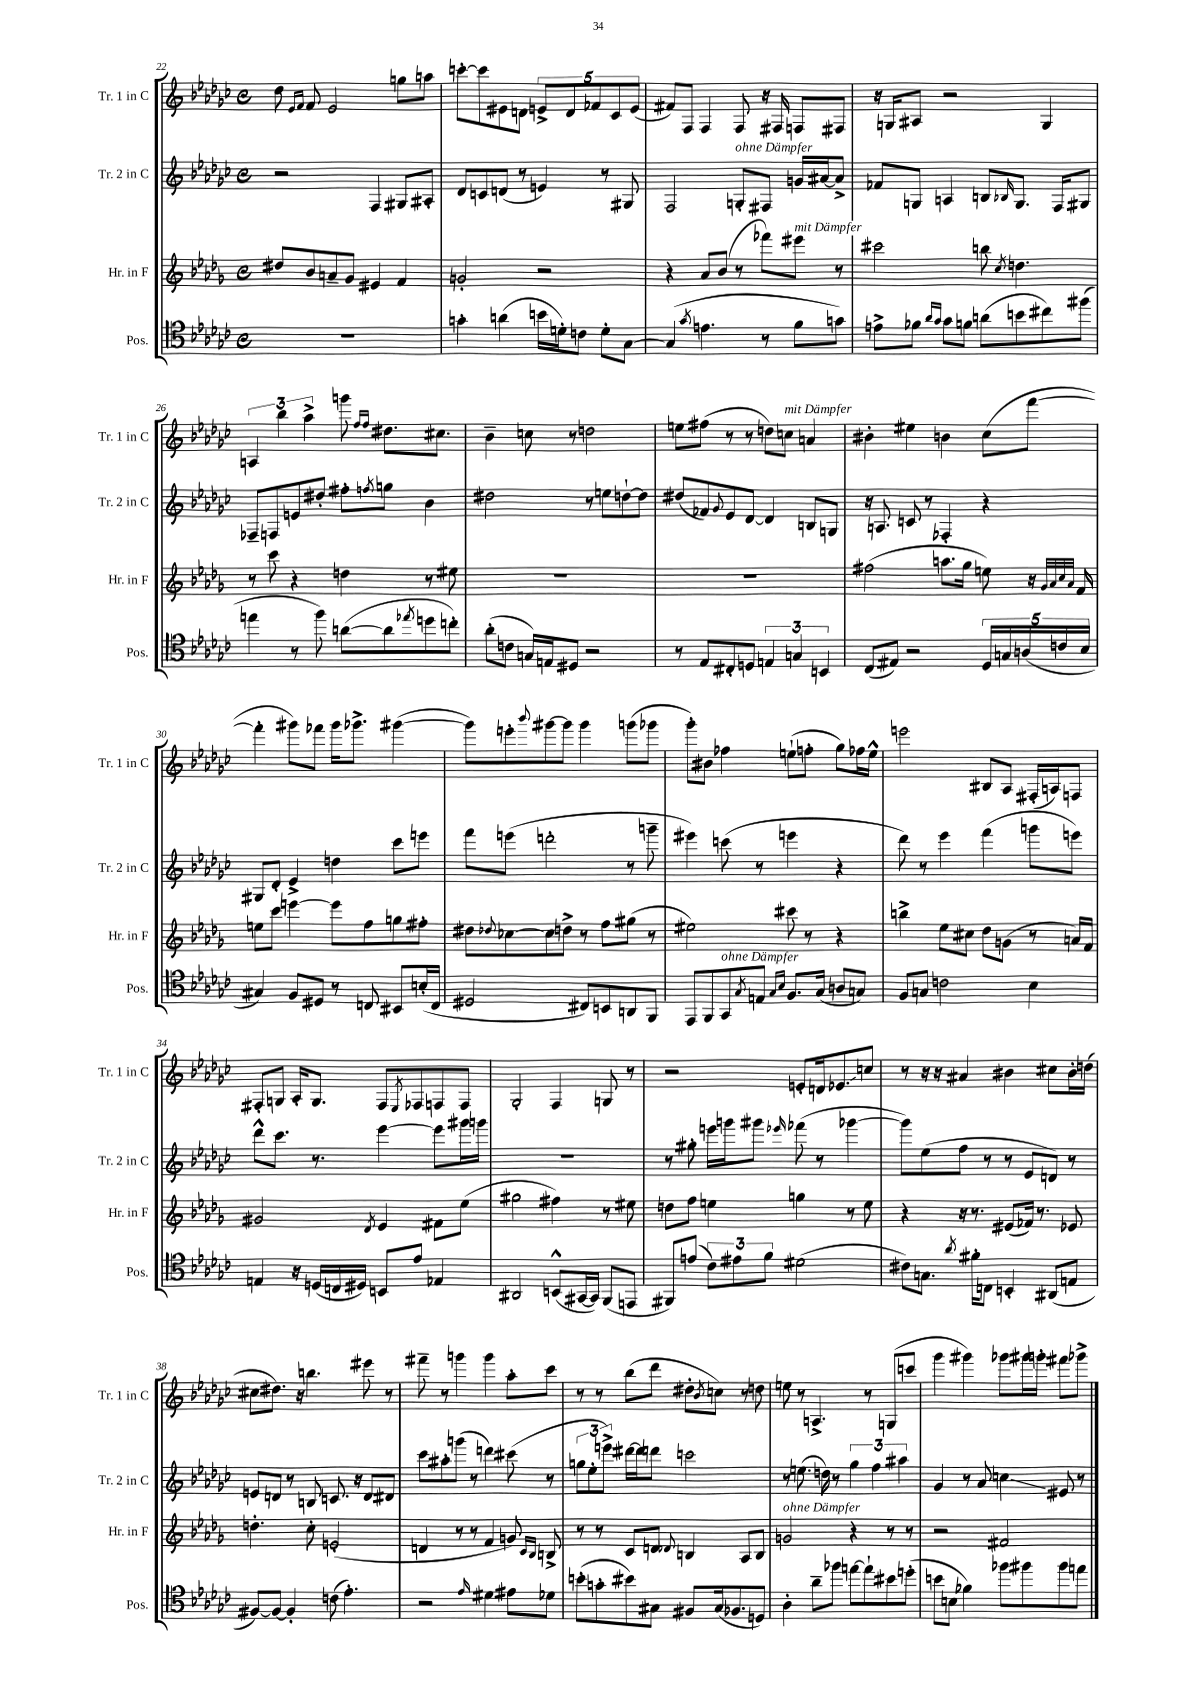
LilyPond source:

<<
\new StaffGroup <<
\new Staff = "s0" \with { instrumentName = "Tr. 1 in C" shortInstrumentName = "Tr. 1 in C" } {
    \clef treble \key ges \major \defaultTimeSignature \time 4/4
    des''8 \grace { ees'16 f'16 } f'8 ees'2 g''8 a''8 |
    c'''8~-. c'''8 eis'8 d'8 \tuplet 5/4 { e'8-> d'8 fes'8 ces'8 e'8( } |
    fis'8) f8 f4 f8 r16 fis16 f8 fis8 |
    r16 g16 ais8 r2 g4 |
    \tuplet 3/2 { a4 bes''4 aes''4-> } g'''8 \grace { f''16 f''16 } dis''8. cis''8. |
    bes'4-- c''8 r8 d''2 |
    e''8 fis''8( r8 r8 d''8) c''8^\markup { \italic "mit Dämpfer" } a'4 |
    bis'4-. eis''4 b'4 ces''8( f'''8~ |
    f'''4-. gis'''8) fes'''8 gis'''16 ges'''8.-> gis'''4~( |
    gis'''8) e'''8-. \appoggiatura { bes'''8 } gis'''8~ gis'''8 gis'''4 g'''8( ges'''8 |
    ges'''8-.) bis'8 fes''4 e''8-!( f''8-. ges''8) fes''16 e''16-^ |
    e'''2 bis8 aes8 fis16-.( a16) f8 |
    fis8-. g8 aes16-. g8. fis8 \acciaccatura { ees8 } fes8 f8 f8 |
    ges2-. f4 g8 r8 |
    r2 e'8-. d'16 ees'8.\glissando c''8 |
    r8 r16 r16 ais'4 bis'4 cis''8 bis'16-. d''16( |
    cis''8 dis''8.) r16 b''4. eis'''8 r8 |
    fis'''8-- r8 g'''4 g'''4 aes''8-. ces'''8 |
    r8 r8 bes''8( des'''8 dis''8-. \acciaccatura { bes'8 } c''8) r8 d''8 |
    e''8 r8 a4.-> r8 g8( c'''8 |
    ges'''4 gis'''4) ges'''8 gis'''16 g'''16-. fis'''8 ges'''8-> \bar "|." |
}
\new Staff = "s1" \with { instrumentName = "Tr. 2 in C" shortInstrumentName = "Tr. 2 in C" } {
    \clef treble \key ges \major \defaultTimeSignature \time 4/4
    r2 f4 gis8 ais8-. |
    des'8 c'8 d'8( r8 e'4) r8 gis8 |
    f2 g8-.^\markup { \italic "ohne Dämpfer" } fis8 g'16 ais'16~ ais'8-> |
    fes'8 g8 a4 b8 \grace { bes16 } g8. f16 gis8 |
    fes8-- f8 e'8 dis''8-. fis''8-. \acciaccatura { f''8 } g''8 bes'4 |
    dis''2 r8 e''8 d''8~-! d''8 |
    dis''8( fes'8) \appoggiatura { ges'8 } ees'8 des'8~ des'4 b8 g8 |
    r16 a8. c'8 r8 fes4-. r4 |
    gis8 des'8-. ees'4-> d''4 ces'''8 e'''8 |
    f'''8 e'''8( d'''2-. r8 g'''8-- |
    eis'''4) c'''8( r8 e'''4 r4 |
    des'''8) r8 ees'''4 f'''4( g'''8 e'''8) |
    des'''8-^ ces'''8. r8. ees'''4~ ees'''8 gis'''16 g'''16 |
    R1 |
    r8 gis''8-. e'''16 g'''16 gis'''8 \grace { ees'''16 } fes'''8( r8 ges'''4~ |
    ges'''8) ees''8( f''8 r8 r8 ees'8 d'8) r8 |
    e'8 d'8 r8 b8 c'8. r16 d'8 dis'8 |
    ces'''8 ais''8-. g'''8( r8 d'''4) cis'''8( r8 |
    \tuplet 3/2 { g''8 ees''8-. e'''8->) } dis'''16~ dis'''16 d'''8 c'''2 |
    r8 e''8.( d''16) r8 \tuplet 3/2 { ges''4 f''4 ais''4 } |
    ges'4 r8 aes'8 c''4\glissando eis'8 r8 \bar "|." |
}
\new Staff = "s2" \with { instrumentName = "Hr. in F" shortInstrumentName = "Hr. in F" } {
    \clef treble \key des \major \defaultTimeSignature \time 4/4
    dis''8 bes'8 a'8-- ges'8 eis'4 f'4 |
    g'2-. r2 |
    r4 aes'8 bes'8( r8 fes'''8) eis'''8^\markup { \italic "mit Dämpfer" } r8 |
    cis'''2 b''8 \acciaccatura { c''8 } d''4. |
    r8 c'''8 r4 d''4 r8 eis''8 |
    R1 |
    R1 |
    fis''2( a''8. ges''16 e''8) r16 \grace { ges'32 aes'32 c''32 aes'32 } f'16 |
    e''8 c'''8 e'''4~ e'''8 f''8 g''8 fis''8-. |
    dis''8 \appoggiatura { des''8 } ces''8~ ces''8 d''8-> r8 f''8 gis''8( r8 |
    eis''2) cis'''8 r8 r4 |
    b''4-> ees''8 cis''8 des''8 g'8( r8 a'16) f'16 |
    gis'2 \acciaccatura { des'8 } ees'4 fis'8 ees''8( |
    gis''2 fis''4) r8 eis''8 |
    d''8 f''8 e''4 g''4 r8 e''8 |
    r4 r16 r8. eis'8( fes'16) r8. ees'8 |
    d''4.-. c''8-. e'2-.( |
    d'4 r8 r8 f'4 g'8) \grace { c'16 bes16 } b8-> |
    r8 r8 c'8 d'8 \appoggiatura { des'8 } b4 aes8 b8 |
    g'2^\markup { \italic "ohne Dämpfer" } r4 r8 r8 |
    r2 fis'2 \bar "|." |
}
\new Staff = "s3" \with { instrumentName = "Pos." shortInstrumentName = "Pos." } {
    \clef tenor \key ges \major \defaultTimeSignature \time 4/4
    R1 |
    g'4-. a'4( b'16 d'16-.) c'8 d'8-. ges8~ |
    ges4( \acciaccatura { ges'8 } e'4. r8 f'8 g'8) |
    e'8-> fes'8 \grace { aes'16 ges'16 } ges'8 f'8 a'8( b'8 cis''8) fis''8( |
    e''4 r8 f''8) a'8~( a'8 \acciaccatura { ees''8 } d''8 c''8-.) |
    aes'8-.( c'8 g16) e16 dis8 r2 |
    r8 ees8 cis8-. d8 \tuplet 3/2 { e4 g4 b,4 } |
    ces8( eis8) r2 \tuplet 5/4 { des16 g16 a16( c'16 bes16 } |
    gis4) f8 dis8 r8 c8 bis,8 b16-.( c16 |
    dis2 cis8) b,8 a,8 f,8 |
    ees,8 f,8 ges,8^\markup { \italic "ohne Dämpfer" } \acciaccatura { ges8 } e8 \grace { ges16 bes16 } f8. ges16( a8 g8) |
    f8 g8 c'2 bes4 |
    e4 r16 d16( c16 dis16) b,8 ees'8 ees4 |
    ais,2 b,8-^( gis,16~ gis,16) f,8( e,8 |
    fis,8) e'8( \tuplet 3/2 { ces'8) eis'8 f'8 } dis'2( |
    cis'8) g8. \acciaccatura { aes'8 } fis'16-. c8 b,4-. ais,8( e8 |
    fis8~) fis8~ fis4-. c'8( ees'4.-.) |
    r2 \grace { ees'16 } dis'4 eis'8 des'8 |
    b'8-.( g'8-. bis'8) gis8 fis8 gis16( fes8. d8) |
    aes4-. aes'8-- fes''8 e''8~ e''8-! bis'8 d''8-.( |
    b'8 b8 fes'4) fes''8 fis''8 fis''8 e''8 \bar "|." |
}
>>
>>
\layout { \context { \Score currentBarNumber = #22 } }
